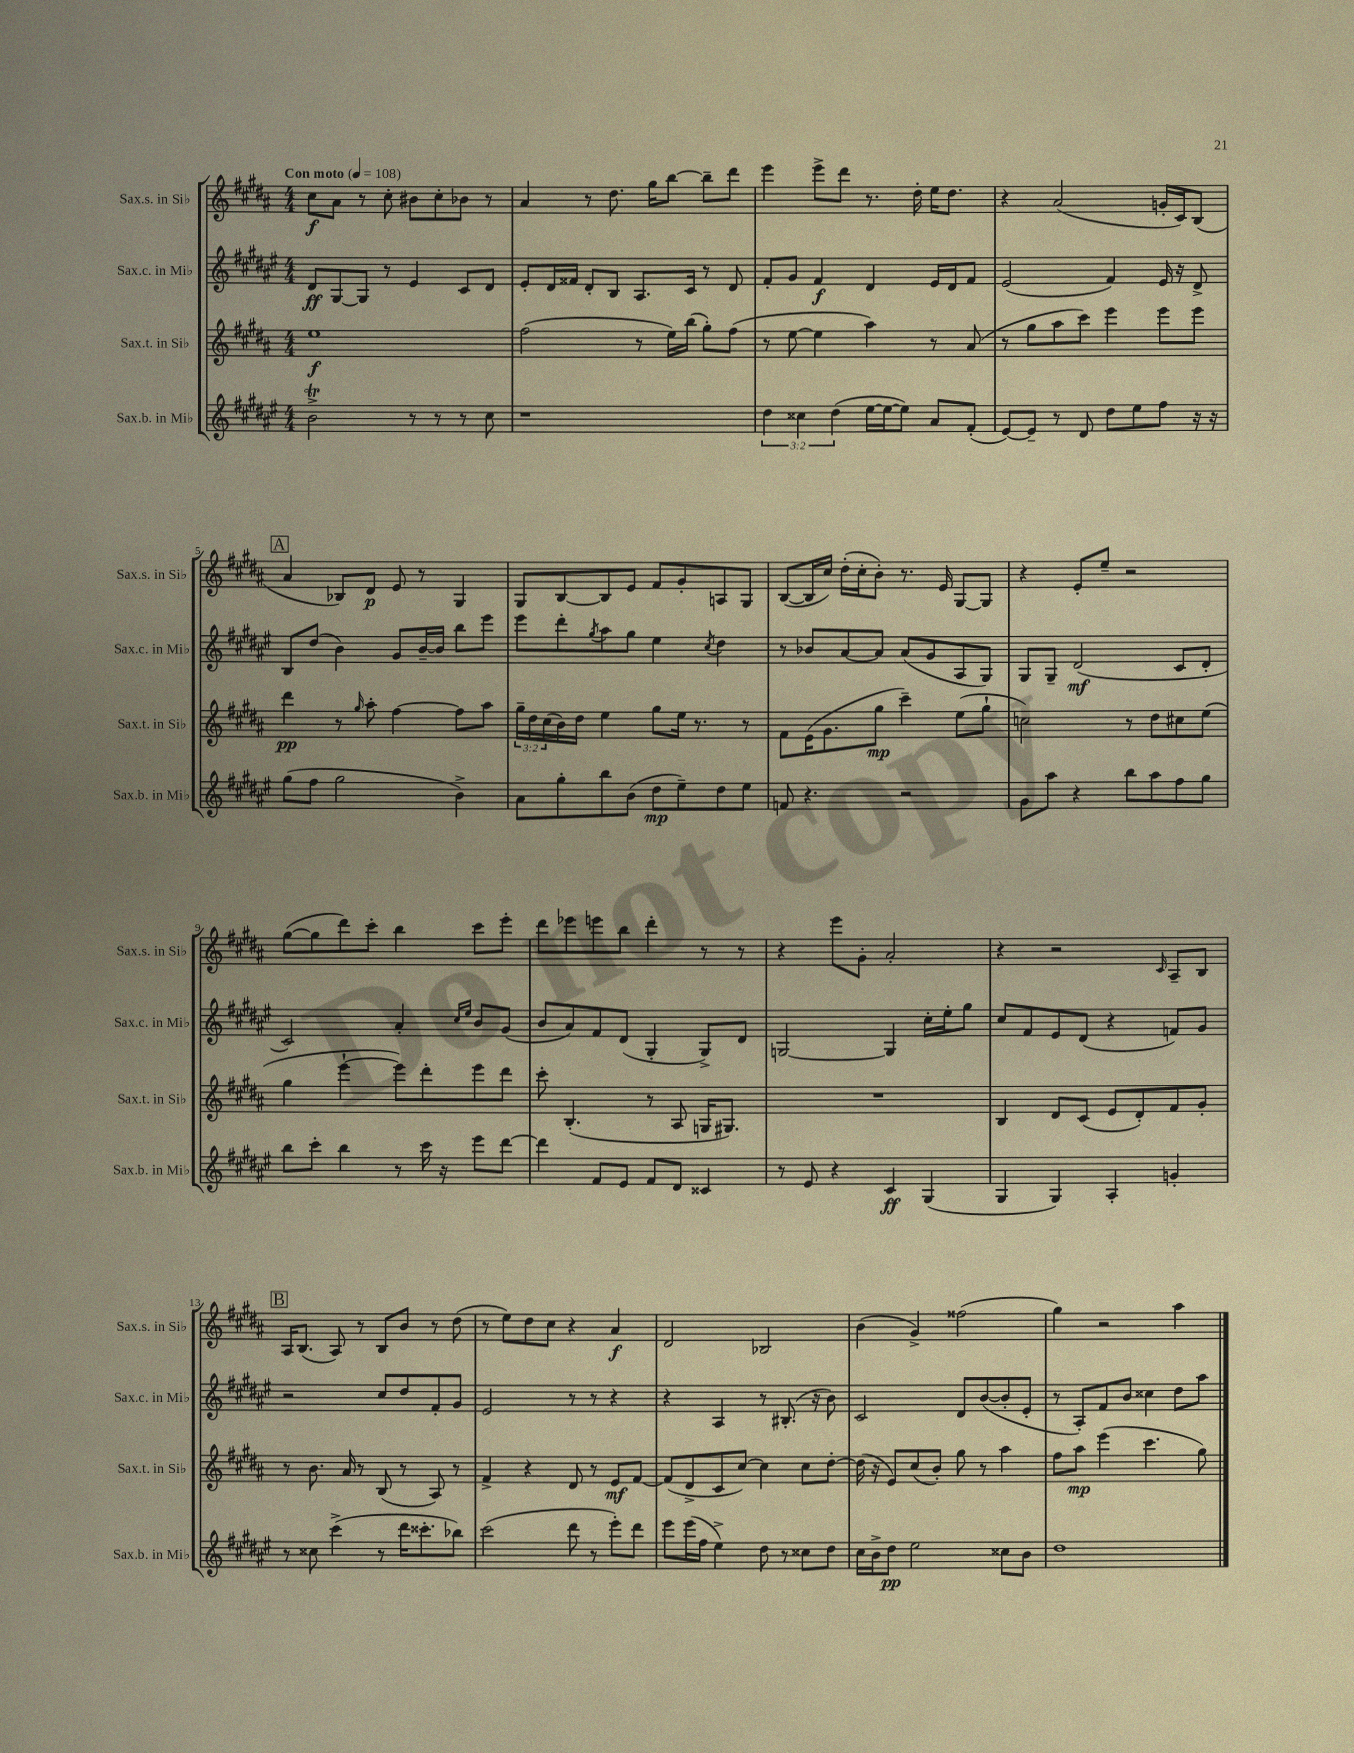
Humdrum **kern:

**kern	**kern	**kern	**kern
*staff4	*staff3	*staff2	*staff1
*clefG2	*clefG2	*clefG2	*clefG2
*k[f#c#g#d#a#e#]	*k[f#c#g#d#a#]	*k[f#c#g#d#a#e#]	*k[f#c#g#d#a#]
*M4/4	*M4/4	*M4/4	*M4/4
*MM108	*MM108	*MM108	*MM108
2b^\	1ee	8d#/L	8cc#\L
.	.	[8G#/	8a#\J
.	.	8G#/]J	8r
.	.	8r	8cc#'\
8r	.	4e#/	8b#\L
8r	.	.	8cc#'\
8r	.	8c#/L	8b-\J
8cc#\	.	8d#/J	8r
=	=	=	=
1r	(2ff#\	8e#'/L	4a#/
.	.	16d#/L	.
.	.	16f##/JJ	.
.	.	8d#'/L	8r
.	.	8B/J	8.dd#\
.	8r	8.A#/L	.
.	.	.	16gg#\LK
.	16ee\LL)	.	[8bb\J
.	(16bb\JJ	16c#/Jk	.
.	8gg#'\L)	8r	8bb~\]L
.	(8ff#\J	8d#/	8ddd#\J
=	=	=	=
6dd#\	8r	8f#'/L	4eee\
.	[8ee\	8g#/J	.
6cc##\	.	.	.
.	4ee\]	4f#/	8eee^\L
(6dd#\	.	.	.
.	.	.	8ddd#\J
[16ee#\LL	4aa#\)	4d#/	8.r
16ee#\_J	.	.	.
8ee#\]J)	.	.	.
.	.	.	16dd#'\
8a#/L	8r	16e#/LL	16ee\LK
.	.	16d#/J	8.dd#\J
(8f#'/J	(8a#/	8f#/J	.
=	=	=	=
[8e#/L)	8r	(2e#/	4r
8e#~/]J	8gg#\L	.	.
8r	8aa#\	.	(2a#/
8d#/	8ccc#\J)	.	.
8dd#\L	4eee\	4f#/)	.
8ee#\	.	.	.
8ff#\J	8eee\L	16e#/	16g'/LL
.	.	16r	16c#/J)
16r	8eee\J	8d#^/	(8B/J
16r	.	.	.
=	=	=	=
(8gg#\L	4ddd#\	8B/L	4a#/
8ff#\J	.	(8dd#/J	.
2gg#\	8r	4b\)	8B-/L)
.	16qqgg#/	.	.
.	8aa#'\	.	8d#/J
.	[4ff#\	8g#/L	8e/
.	.	[16b~/L	8r
.	.	16b/]JJ	.
4b^\)	8ff#\]L	8bb\L	4G#/
.	8aa#\J	8eee#\J	.
=	=	=	=
8a#\L	24gg#~\LL	8eee#\L	8G#/L
.	24dd#\	.	.
.	(24cc#\	.	.
8gg#'\	16b\)	8ddd#'\	[8B/
.	16dd#\JJ	.	.
.	.	8qgg#/	.
8bb\	4ee\	8aa#\	8B/]
(8b\J	.	8gg#\J	8e/J
8dd#\L	8gg#\L	4ee#\	8f#/L
8ee#~\)	16ee\Jk	.	8g#'/
.	8.r	.	.
.	.	8qcc#/	.
8dd#\	.	4dd#\	8A/
8ee#\J	8r	.	8G#/J
=	=	=	=
8f/	8f#\L	8r	([8B/L
4.r	(16e\K	8b-/L	16B/]L
.	8.g#\	.	16cc#/JJ)
.	.	[8a#/	(16dd#'\LL
.	.	.	16cc#'\J
.	8gg#\J	8a#/]J	8b'\J)
2r	4ccc#~\)	(8a#/L	8.r
.	.	8g#/	.
.	.	.	16e/
.	(8ee\L	8A#/	[8G#/L
.	8gg#`\J	8G#/J)	8G#/]J
=	=	=	=
8g#\L	2cc\)	8G#/L	4r
8aa#\J	.	8G#~/J	.
4r	.	(2d#/	8e'/L
.	.	.	8ee~/J
8bb\L	8r	.	2r
8aa#\	8dd#\L	.	.
8ff#\	8cc#\	8c#/L	.
8gg#\J	(8ee\J	8d#'/J	.
=	=	=	=
8bb\L	4gg#\	2c#/)	([8gg#\L
8ccc#'\J	.	.	8gg#\]
4bb\	[4eee`\	.	8ddd#\)
.	.	.	8ccc#'\J
8r	8eee\]L)	4a#'/	4bb\
16ccc#\	8ddd#'\	.	.
16r	.	.	.
.	.	16qqcc#/LL	.
.	.	16qqee#/JJ	.
8eee#\L	8eee\	8b/L	8ccc#\L
[8ddd#\J	8ddd#\J	(8g#/J	8eee'\J
=	=	=	=
4ddd#\]	8ccc#'\	8b/L	8ddd#\L
.	(4.B'/	8a#/)	8eee-\
8f#/L	.	8f#/	8eee\
8e#/J	.	(8d#/J	8bb\J
8f#/L	8r	4G#'/	4ddd#'\
8d#/J	8A#/	.	.
4c##/	16G/LK	8G#^/L)	8r
.	8.G#/J)	.	.
.	.	8d#/J	8r
=	=	=	=
8r	1r	[2G/	4r
8e#/	.	.	.
4r	.	.	8eee\L
.	.	.	8g#'\J
4c#/	.	4G/]	2a#'/
(4G#/	.	16cc#'\LL	.
.	.	16ee#'\J	.
.	.	8gg#\J	.
=	=	=	=
4G#/	4B/	8cc#/L	4r
.	.	8f#/	.
4G#/)	8d#/L	8e#/	2r
.	(8c#/J	(8d#/J	.
4A#'/	8e/L	4r	.
.	8d#'/)	.	.
.	.	.	16qqc#/
4g'/	8f#/	8f/L)	8A#~/L
.	8g#'/J	8g#/J	8B/J
=	=	=	=
8r	8r	2r	16A#/LK
.	.	.	(8.B/J
8cc##\	8.b\	.	.
(4ccc#^\	.	.	8A#/)
.	16a#/	.	.
.	8r	.	8r
8r	(8B/	8cc#/L	8B/L
16ddd#\LK	8r	8dd#/	8b/J
8.ccc##'\	.	.	.
.	8A#/)	8f#'/	8r
8bb-\J)	8r	8g#/J	(8dd#\
=	=	=	=
(2ccc#\	4f#^/	2e#/	8r
.	.	.	8ee\L)
.	4r	.	8dd#\
.	.	.	8cc#\J
8ddd#\	8d#/	8r	4r
8r	8r	8r	.
8eee#'\L)	8e/L	4r	4a#/
8ddd#\J	[8f#/J	.	.
=	=	=	=
8eee#\L	(8f#/]L	4r	2d#/
(16eee#\L	8d#^/	.	.
16ff#\JJ	.	.	.
4ee#^\)	8c#/	4A#/	.
.	[8cc#/J)	.	.
8dd#\	4cc#\]	8r	2B-/
8r	.	(8.B#'/	.
8cc##\L	8cc#\L	.	.
.	.	16r	.
8dd#\J	[8dd#'\J	8b\)	.
=	=	=	=
16cc#\LL	(16dd#\]	2c#/	(4b\
16b^\J	16r	.	.
8dd#\J	8e/L)	.	.
2ee#\	(8cc#/	.	4g#^/)
.	8b'/J)	.	.
.	8gg#\	8d#/L	(2ff##\
.	8r	([8b/	.
8cc##\L	4aa#\	8b'/]	.
8b\J	.	8e#'/J	.
=	=	=	=
1dd#	8ff#\L	8r	4gg#\)
.	8aa#\J	8A#'/L)	.
.	(4eee\	8f#/	2r
.	.	8b/J	.
.	4.ccc#\	4cc##\	.
.	.	8dd#\L	4aa#\
.	8gg#\)	8aa#\J	.
==	==	==	==
*-	*-	*-	*-
